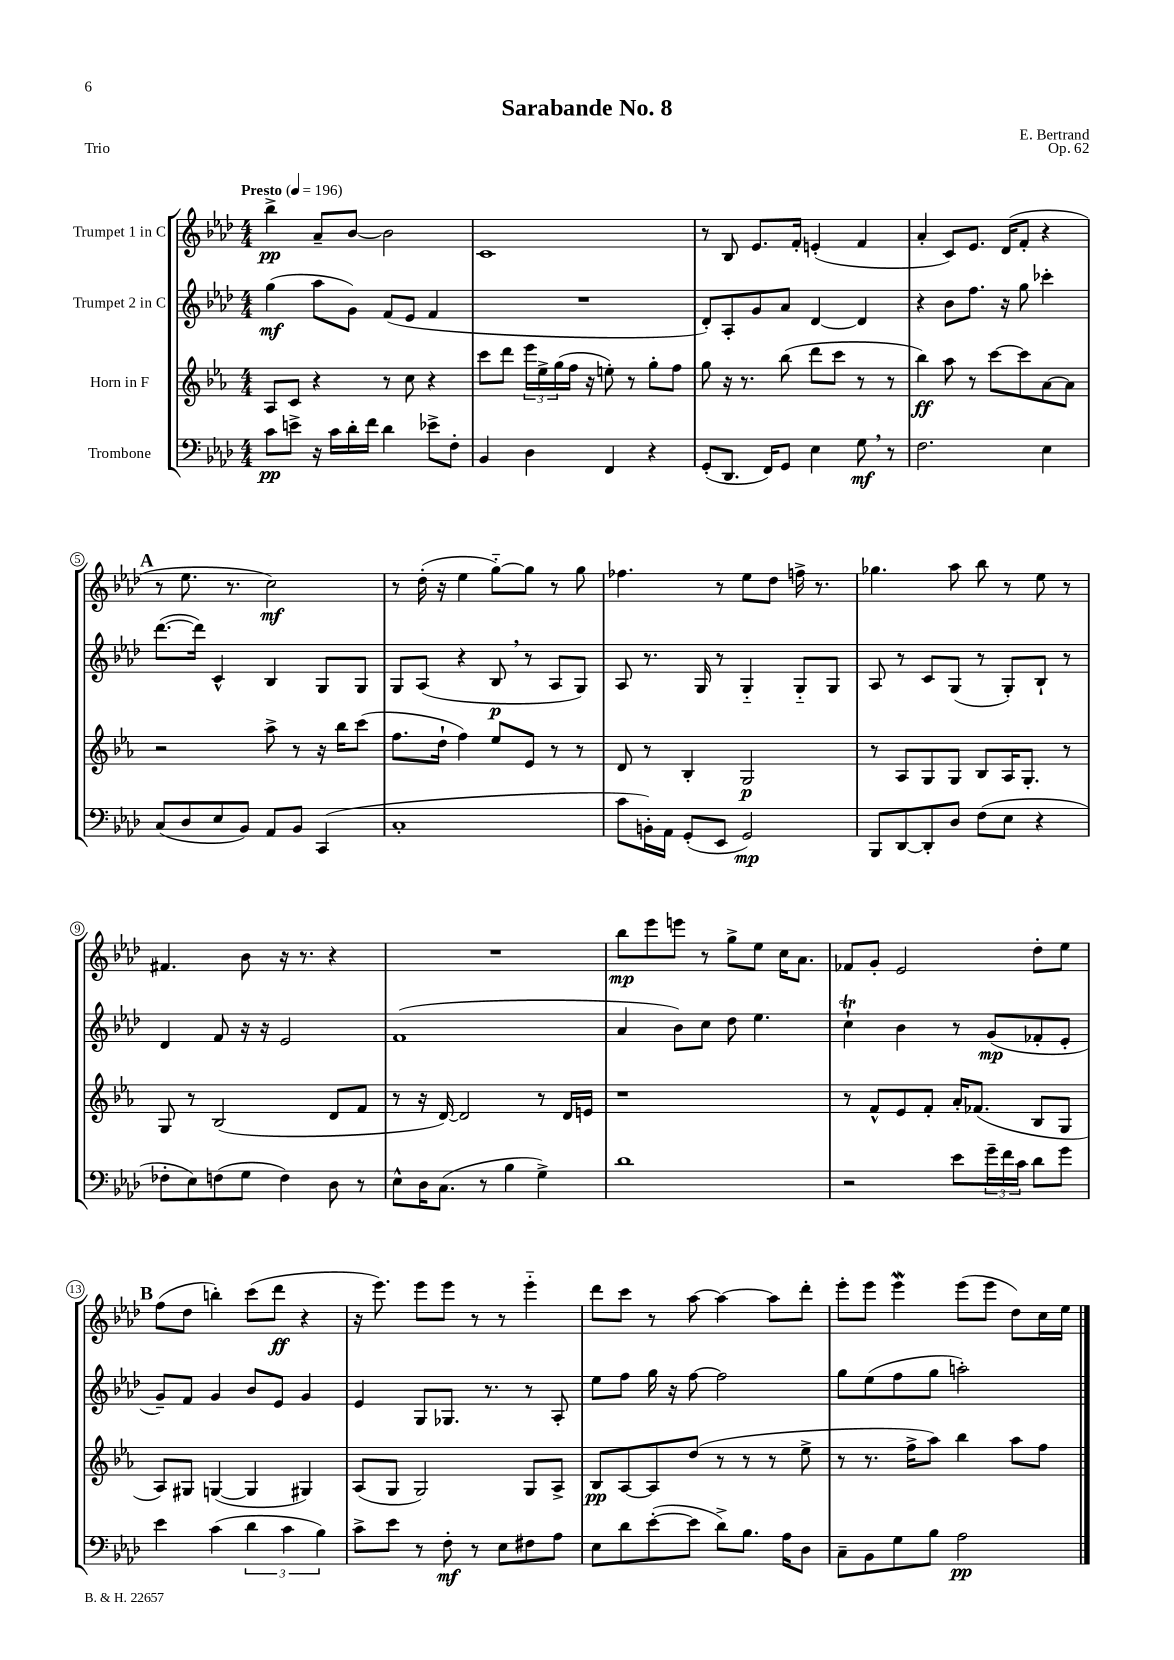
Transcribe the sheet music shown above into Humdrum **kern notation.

**kern	**kern	**kern	**kern
*staff4	*staff3	*staff2	*staff1
*clefF4	*clefG2	*clefG2	*clefG2
*k[b-e-a-d-]	*k[b-e-a-]	*k[b-e-a-d-]	*k[b-e-a-d-]
*M4/4	*M4/4	*M4/4	*M4/4
*MM196	*MM196	*MM196	*MM196
8c	8A-	(4gg	4bb-^
8e^	8c	.	.
16r	4r	8aa-	8a-~
16c	.	.	.
16d-'	.	8g)	[8b-
16f	.	.	.
4d-	8r	(8f	2b-]
.	8cc	8e-	.
8e-^	4r	4f	.
8F'	.	.	.
=	=	=	=
4BB-	8ccc	1r	1c
.	8ddd	.	.
4D-	24eee-	.	.
.	24ee-^	.	.
.	(24gg	.	.
.	16ff	.	.
.	16r	.	.
4FF	8ee')	.	.
.	8r	.	.
4r	8gg'	.	.
.	8ff	.	.
=	=	=	=
(8GG'	8gg	8d-')	8r
8.DD-	16r	8A-'	8B-
.	8.r	.	.
.	.	8g	8.e-
16FF)	.	.	.
8GG	(8bb-	8a-	.
.	.	.	16f'
4E-	8ddd	[4d-	(4e'
.	8ccc	.	.
8G	8r	4d-]	4f
8r	8r	.	.
=	=	=	=
2.F	4bb-)	4r	4a-'
.	8aa-	8b-	8c)
.	8r	8.ff	8.e-
.	[8ccc	.	.
.	.	16r	(16d-
.	8ccc]	8gg	8f'
4E-	[8a-	4ccc-'	4r
.	8a-]	.	.
=	=	=	=
(8C	2r	([8.ddd-	8r
8D-	.	.	8.ee-
.	.	16ddd-])	.
8E-	.	4c^^	.
.	.	.	8.r
8BB-)	.	.	.
8AA-	8aa-^	4B-	2cc)
8BB-	8r	.	.
(4CC	16r	8G	.
.	16bb-	.	.
.	(8ccc	8G	.
=	=	=	=
1C'	8.ff	8G	8r
.	.	(8A-	(16dd-'
.	16dd`	.	16r
.	4ff)	4r	4ee-
.	8ee-	8B-	[8gg'~)
.	8e-	8r	8gg]
.	8r	8A-	8r
.	8r	8G)	8gg
=	=	=	=
8c	8d	8A-	4.ff-
16BB')	8r	8.r	.
16AA-	.	.	.
(8GG'	4B-'	.	.
.	.	16G	.
8EE-	.	8r	8r
2GG)	2G	4G'~	8ee-
.	.	.	8dd-
.	.	8G'~	16ff^
.	.	.	8.r
.	.	8G	.
=	=	=	=
8BBB-	8r	8A-	4.gg-
[8DD-	8A-	8r	.
8DD-']	8G	8c	.
8D-	8G	(8G	8aa-
(8F	8B-	8r	8bb-
8E-	16A-	8G')	8r
.	8.G'	.	.
4r	.	8B-`	8ee-
.	8r	8r	8r
=	=	=	=
8F-'	8G	4d-	4.f#
8E-)	8r	.	.
(8F	(2B-	8f	.
8G	.	16r	8b-
.	.	16r	.
4F)	.	2e-	16r
.	.	.	8.r
8D-	8d	.	4r
8r	8f	.	.
=	=	=	=
8E-^^	8r	(1f	1r
16D-	16r	.	.
(8.C	[16d)	.	.
.	2d]	.	.
8r	.	.	.
4B-	.	.	.
4G^)	8r	.	.
.	16d	.	.
.	16e	.	.
=	=	=	=
1d-	1r	4a-	8bb-
.	.	.	8eee-
.	.	8b-)	8eee
.	.	8cc	8r
.	.	8dd-	8gg^
.	.	4.ee-	8ee-
.	.	.	16cc
.	.	.	8.a-
=	=	=	=
2r	8r	4cc`	8f-
.	8f^^	.	8g'
.	8e-	4b-	2e-
.	8f'	.	.
8e-	16a-'	8r	.
.	(8.f-	.	.
24g~	.	(8g	.
24f	.	.	.
24c	.	.	.
8d-	8B-	8f-'	8dd-'
8g	8G	8e-'	8ee-
=	=	=	=
4e-	8A-)	8g~)	(8ff
.	8G#	8f	8dd-
(4c	([4G	4g	4bb')
6d-	4G]	8b-	(8ccc
.	.	8e-	8ddd-
6c	.	.	.
.	4G#)	4g	4r
6B-)	.	.	.
=	=	=	=
8c^	(8A-	4e-	16r
.	.	.	8.eee-)
8e-	8G	.	.
8r	2G)	8G	8eee-
8F'	.	8.G-	8eee-
8r	.	.	8r
.	.	8.r	.
8E-	.	.	8r
8F#	8G	8r	4eee-'~
8A-	8A-^	8A-'	.
=	=	=	=
8E-	8B-	8ee-	8ddd-
8d-	[8A-	8ff	8ccc
([8e-'	8A-]	16gg	8r
.	.	16r	.
8e-]	(8dd	[8ff	[8aa-
8d-^)	8r	2ff]	4aa-_
8.B-	8r	.	.
.	8r	.	8aa-]
16A-	.	.	.
8D-	8ee-^	.	8ddd-'
=	=	=	=
8C~	8r	8gg	8eee-'
8BB-	8.r	(8ee-	8eee-
8G	.	8ff	4eee-
.	16ff^	.	.
8B-	8aa-)	8gg	.
2A-	4bb-	2aa')	(8eee-
.	.	.	8eee-
.	8aa-	.	8dd-)
.	8ff	.	16cc
.	.	.	16ee-
==	==	==	==
*-	*-	*-	*-
